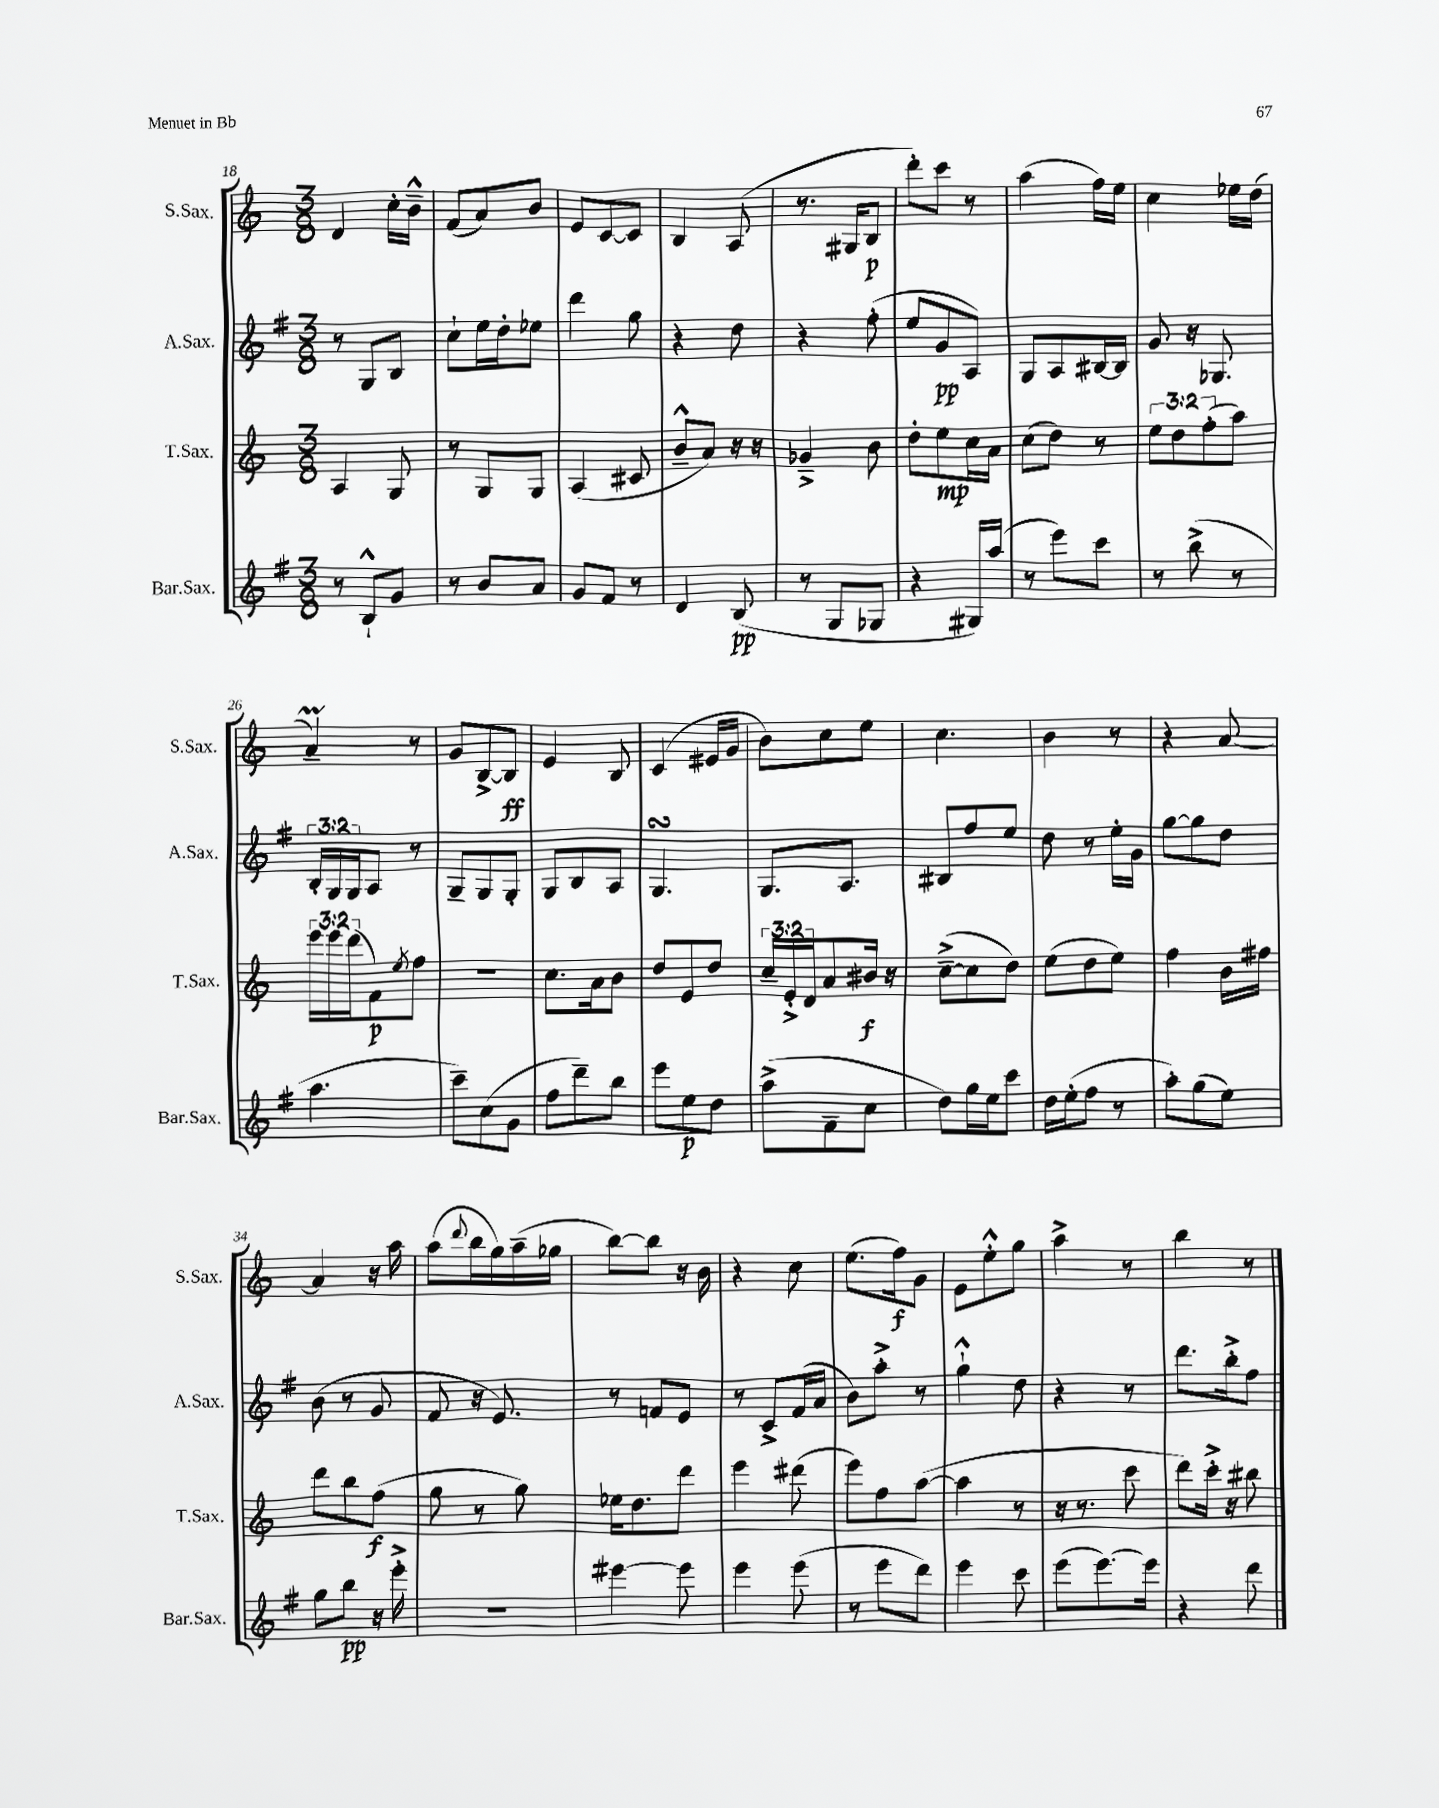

**kern	**kern	**kern	**kern
*staff4	*staff3	*staff2	*staff1
*clefG2	*clefG2	*clefG2	*clefG2
*k[f#]	*k[]	*k[f#]	*k[]
*M3/8	*M3/8	*M3/8	*M3/8
8r	4A	8r	4d
8B`^^	.	8G	.
8g	8G	8B	16cc'
.	.	.	16b~^^
=	=	=	=
8r	8r	8cc`	(8f
8b	8G	16ee	8a)
.	.	16dd'	.
8a	8G	8ee-	8b
=	=	=	=
8g	(4A	4ddd	8e
8f#	.	.	[8c
8r	8c#	8gg	8c]
=	=	=	=
4d	8b~^^	4r	4B
.	8a)	.	.
(8B	16r	8dd	(8A
.	16r	.	.
=	=	=	=
8r	4g-~^	4r	8.r
8G	.	.	.
.	.	.	16G#
8G-	8b	(8ff#'	8B
=	=	=	=
4r	8dd'	8ee	8ddd')
.	8ee	8g	8ccc
16G#)	16cc	8A)	8r
(16aa	16a	.	.
=	=	=	=
8r	(8cc	8G	(4aa
8eee)	8dd)	8A	.
8ccc	8r	[16B#	16ff)
.	.	16B#]	16ee
=	=	=	=
8r	12ee	8g	4cc
.	12dd	.	.
(8bb^	.	16r	.
.	(12ff'	.	.
.	.	8.G-	.
8r	8aa)	.	16ee-
.	.	.	(16dd
=	=	=	=
4.aa	24eee	24B'	4a~)
.	24eee	24G	.
.	(24ddd	24G	.
.	8f)	8A	.
.	8qee	.	.
.	8ff	8r	8r
=	=	=	=
8ccc~)	4.r	8G~	8g
(8cc	.	8G	[8B^
8g	.	8G'	8B]
=	=	=	=
8ff#	8.cc	8G	4e
8ddd~)	.	8B	.
.	16a	.	.
8bb	8b	8A	8B
=	=	=	=
8eee	8dd	4.G	(4c
8ee	8e	.	.
8dd	8dd	.	16e#
.	.	.	16g
=	=	=	=
(8aa^	24cc~	8.G	8b)
.	24e'^	.	.
.	24d	.	.
8f#~	8a	.	8cc
.	.	8.A	.
8cc	16b#	.	8ee
.	16r	.	.
=	=	=	=
8dd)	([8cc~^	8B#	4.cc
16gg	8cc]	8ff#	.
16ee	.	.	.
8ccc	8dd)	8ee	.
=	=	=	=
16dd	(8ee	8dd	4b
(16ee'	.	.	.
8ff#	8dd	8r	.
8r	8ee)	16ee'	8r
.	.	16g	.
=	=	=	=
8aa')	4ff	[8gg	4r
(8gg	.	8gg]	.
8ee)	16b	8dd	[8a
.	16ff#	.	.
=	=	=	=
8gg	8ddd	(8b	4a]
8bb	8bb	8r	.
16r	(8ff	8g	16r
16eee'^	.	.	16aa
=	=	=	=
4.r	8gg	8f#	(8aa
.	.	.	8qqddd
.	8r	16r	16bb
.	.	8.e)	16gg)
.	8gg)	.	(16aa~
.	.	.	16gg-
=	=	=	=
[4eee#	16ee-	8r	[8bb)
.	8.dd	.	.
.	.	8f	8bb]
8eee#]	8ddd	8e	16r
.	.	.	16b
=	=	=	=
4eee	4eee	8r	4r
.	.	8c^	.
(8eee	(8ddd#	(16f#	8cc
.	.	16a	.
=	=	=	=
8r	8eee)	8b)	(8.ee
8eee	8ff	8aa'^	.
.	.	.	16ff)
8ddd)	([8aa	8r	8g
=	=	=	=
4eee	4aa]	4gg`^^	8e
.	.	.	8ee'^^
8ccc	8r	8dd	8gg
=	=	=	=
(8eee	16r	4r	4aa^
.	8.r	.	.
[8.eee)	.	.	.
.	8ccc	8r	8r
16eee]	.	.	.
=	=	=	=
4r	8ddd)	8.ddd	4bb
.	16ccc'^	.	.
.	16r	16bb'^	.
8ddd	8bb#	8ff#	8r
==	==	==	==
*-	*-	*-	*-
